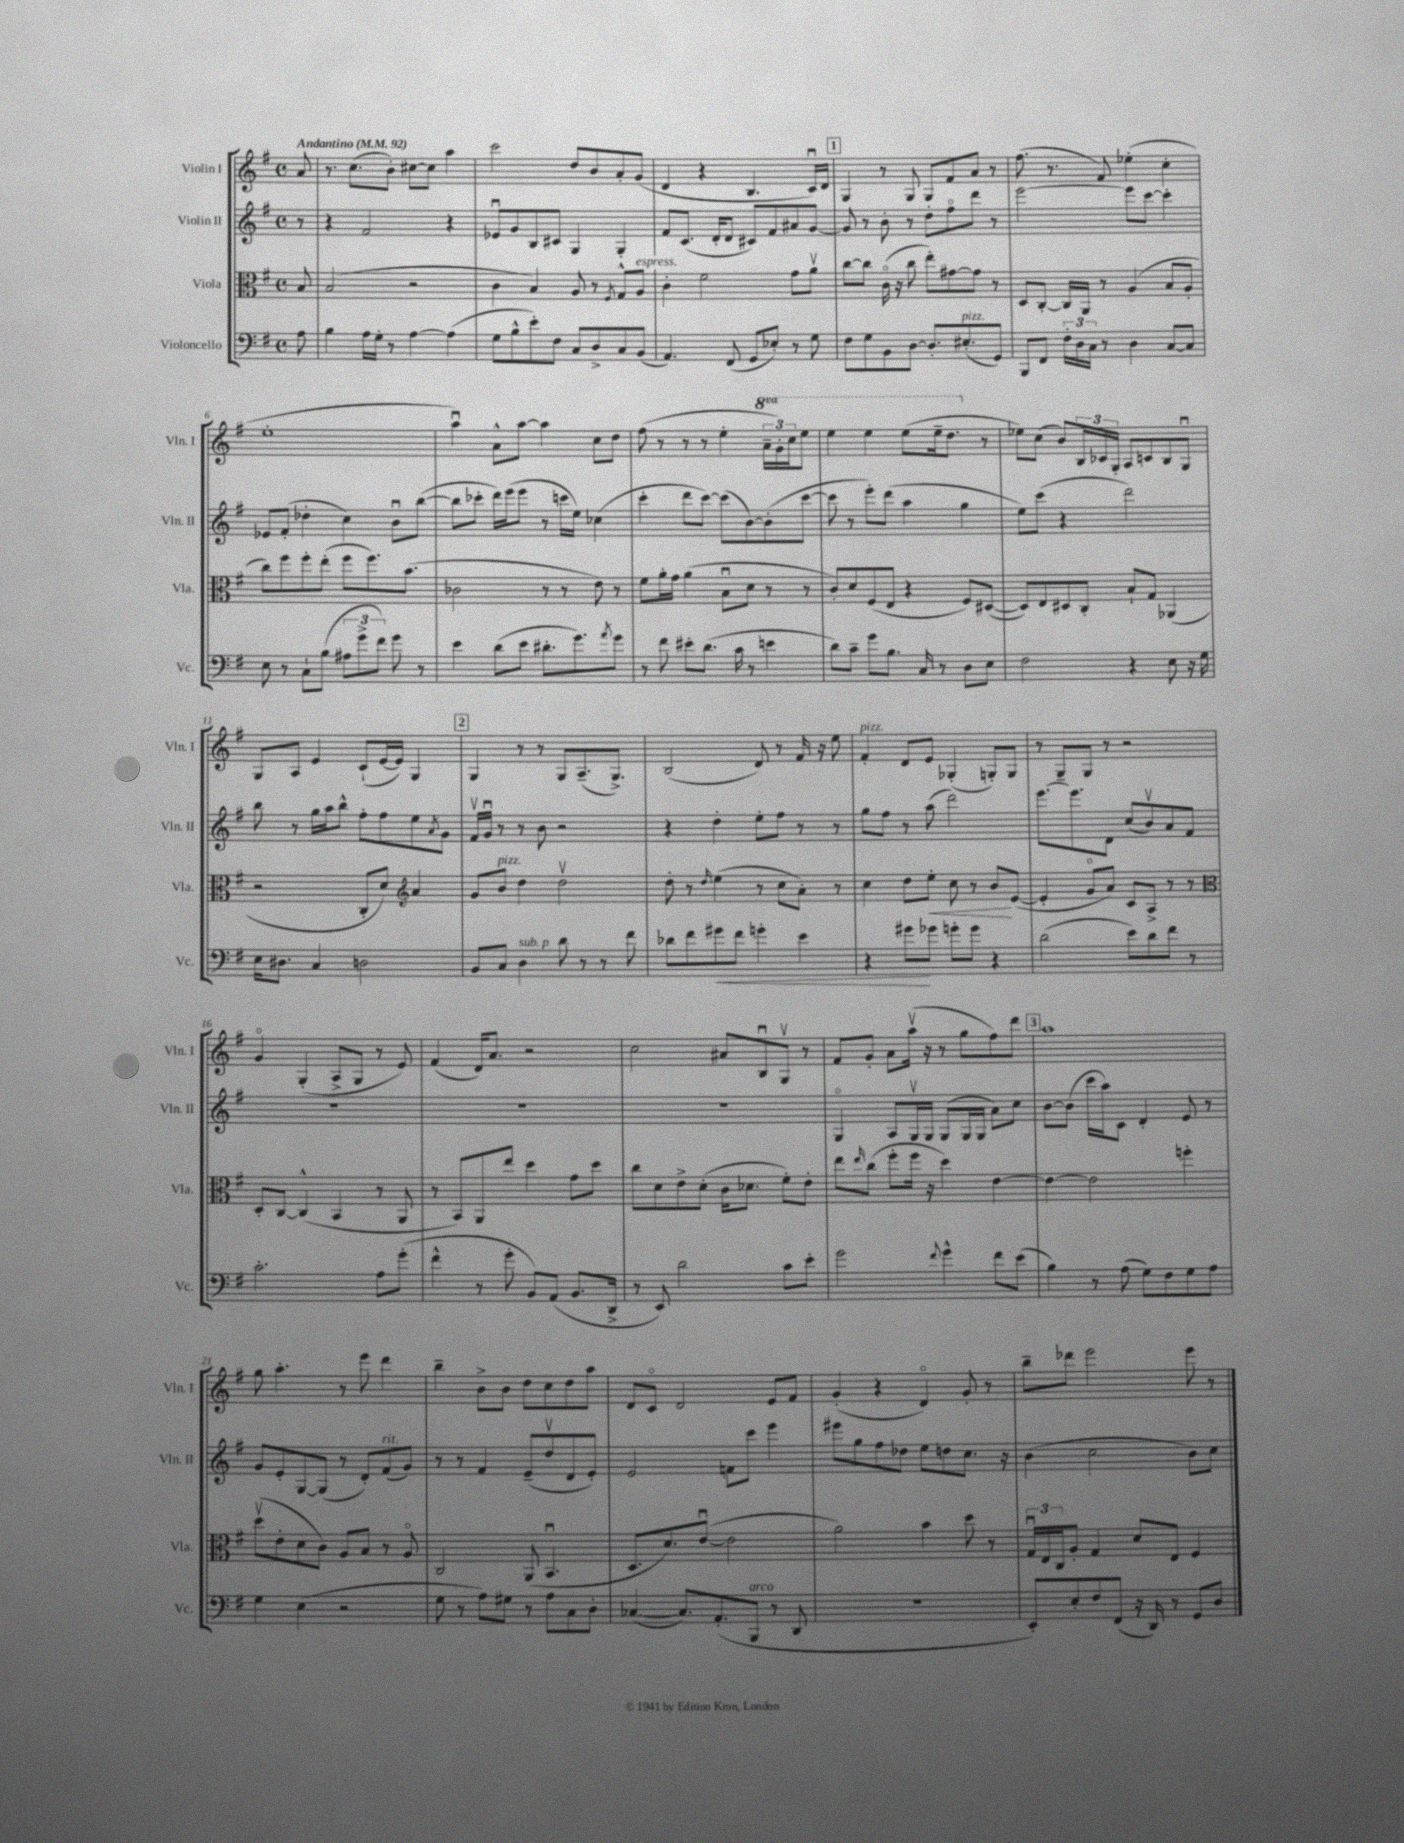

**kern	**dynam	**kern	**dynam	**kern	**kern
*part4	*part4	*part3	*part3	*part2	*part1
*staff4	*staff4	*staff3	*staff3	*staff2	*staff1
*I"Violoncello	*	*I"Viola	*	*I"Violin II	*I"Violin I
*I'Vc.	*	*I'Vla.	*	*I'Vln. II	*I'Vln. I
*clefF4	*	*clefC3	*	*clefG2	*clefG2
*k[f#]	*	*k[f#]	*	*k[f#]	*k[f#]
*M4/4	*	*M4/4	*	*M4/4	*M4/4
*met(c)	*	*met(c)	*	*met(c)	*met(c)
*MM92	*	*MM92	*	*MM92	*MM92
=	=	=	=	=	=
!	!	!	!	!	!LO:TX:a:B:t=Andantino
8A\	.	8B/	.	8r	8a/
=1	=1	=1	=1	=1	=1
4B\	.	(2B/	.	4r	8.r
.	.	.	.	.	(8.cc\L
16A\LL	.	.	.	2f#/	.
16G'\JJ	.	.	.	.	.
8r	.	.	.	.	8b'\J)
[4A\	.	2r	.	.	[8cc#X\L
.	.	.	.	.	8cc#\J]
(4A\]	.	.	.	4r	4aa\
=2	=2	=2	=2	=2	=2
8G\L	.	4c\	.	8e-Xu/L	2ccc\
8B^^\	.	.	.	8g/	.
8e'\)	.	4B/)	.	8B/	.
8F#\J	.	.	.	8c#X/J	.
8C/L	.	8A/	.	4G/	8dd/L
8D^/	.	8r	.	.	8b/
.	.	8qF#/	.	.	.
8C/	.	8G^^/L	.	4G'/	8a'/
!	!	!LO:TX:a:i:t=espress.	!	!	!
(8BB/J	.	8A/J	.	.	(8g/J
=3	=3	=3	=3	=3	=3
4.AA/)	.	4c'\	.	8f#/L	4d/
.	.	.	.	(8.c/J	.
.	.	2f#\	.	.	4r
.	.	.	.	16d'/KL	.
(8FF#/	.	.	.	8d/J	.
8GG/L	.	.	.	8c#X/L)	4.B/
8E-X'/J)	.	.	.	8f#/	.
8r	.	8g\L	.	8a#X/	.
8G\	.	8av\J	.	[8g/J	16cu/LL)
.	.	.	.	.	16d/JJ
!!LO:REH:place=s1:t=1
=4	=4	=4	=4	=4	=4
8F#\L	.	[8cc\L	.	8g/]	4G/
8G\	.	8cc\J]	.	8r	.
8BB\	.	(16c\	.	8b'\	8r
.	.	16r	.	.	.
[8D\J	.	8cc\	.	8r	8G/
8.D'/L]	.	8ee'\L)	.	8dd'\L	8G/L
.	.	[8g#X\	.	8ff#\	8f#/
!LO:TX:a:i:t=pizz.	!	!	!	!	!
(8.E#X'/	.	.	.	.	.
.	.	8g#\J]	.	8ddd\J	8a/J
8GG/J)	.	8r	.	8r	8r
=5	=5	=5	=5	=5	=5
8BBB/L	.	8D/L	.	[2eee\	(8.ff#\
8FF#/J	.	[8C'/J	.	.	.
.	.	.	.	.	8.r
24F#'\LL	.	16C/LL]	.	.	.
24D\	.	.	.	.	.
.	.	16AA/JJ	.	.	.
24C\JJ	.	.	.	.	.
8r	.	8r	.	.	8f#/)
4D\	.	(4A/	.	8eee\L]	(4ee-X'\
.	.	.	.	[8ccc\J	.
[8C/L	.	8B/L	.	4ccc'\]	4cc'\
8C/J]	.	8A'/J	.	.	.
!!LO:LB:g=z
=6	=6	=6	=6	=6	=6
8E\	.	8cc\L)	.	8e-X/L	1ee'
8r	.	8ff#\	.	(8f#'/J	.
8C`\L	.	8ff#'\	.	4dd-X'\	.
(8B\J	.	(8ee'\J	.	.	.
12A#X\L	.	8ff#\L	.	4cc\)	.
12g^\	.	.	.	.	.
.	.	8.ff#\)	.	.	.
12f#\J)	.	.	.	.	.
8g\	.	.	.	8bu\L	.
.	.	(8.b\J	.	.	.
8r	.	.	.	([8bb\J	.
=7	=7	=7	=7	=7	=7
4e\	.	2c-X\	.	8bb\L]	4aau\)
.	.	.	.	8ccc-X'\J	.
(8d\L	.	.	.	16ddd\LL)	8a^^\L
.	.	.	.	(16eee\J	.
8e\J	.	.	.	8eee\J	[8aa\J
8.d#X'\L	.	8r	.	8r	4aa\]
.	.	8r	.	16cccn\LL	.
8.g\)	.	.	.	16ee\JJ)	.
.	.	8e\)	.	(4cc-X\	8cc\L
8qa/	.	.	.	.	.
8g\J	.	8r	.	.	8dd\J
=8	=8	=8	=8	=8	=8
8r	.	8f#\L	.	4ccc'\	(8ff#\
8f#\	.	16a'\L	.	.	8r
.	.	16g\JJ	.	.	.
8e#X'\L	.	(4a\	.	8ddd\L	8r
(8.d\J	.	.	.	[8ccc\J)	8r
.	.	8Bu\L	.	(8ccc\L]	4ee'\
16c\	.	.	.	.	.
8r	.	8d\J	.	[8b\)	.
*	*	*	*	*	*8va
4en\	.	8r	.	(8b'\]	24aa~\LL
.	.	.	.	.	24gg'\)
.	.	.	.	.	24ccc\J
.	.	8r	.	[8ccc\J	8eee\J
=9	=9	=9	=9	=9	=9
8d\L)	.	8c'/L)	.	8ccc\]	4eee\
8c~\J	.	8d/	.	8r	.
8g\L	.	(8F#/	.	8eee'\L)	4eee\
8.B\J	.	8E/J	.	(8ddd\J	.
.	.	4r	.	4aa\	(8eee\L
16C/	.	.	.	.	.
8r	.	.	.	.	16eee~\k
.	.	.	.	.	8.ddd\J
8D\L	.	8F#/L)	.	4gg\	.
*	*	*	*	*	*X8va
8E\J	.	([8D#X/J	.	.	8r
=10	=10	=10	=10	=10	=10
2F#\	.	8D#/L])	.	8ee\L)	8ee-X\L)
.	.	8E/	.	(8ccc\J	(8cc\J
.	.	8D#X/	.	4r	8b/L)
.	.	8C'/J	.	.	24B/L
.	.	.	.	.	24c-X/
.	.	.	.	.	24G'/JJ
4r	.	8B`/L	.	2ddd\)	8A/L
.	.	8G/J	.	.	8cn/
8E\	.	(4AA-X/	.	.	8B/
16r	.	.	.	.	8Gu/J
16G\	.	.	.	.	.
!!LO:LB:g=z
=11	=11	=11	=11	=11	=11
16E\KL	.	2r	.	8bb\	8G/L
8.D#X\J	.	.	.	.	.
.	.	.	.	8r	8A/J
4C/	.	.	.	16gg\LL	4e/
.	.	.	.	16aa\J	.
.	.	.	.	8bb^^\J	.
2Dn\	.	8C'/L	.	8ff#'\L	(8c`/L
.	.	8d/J)	.	8ff#\	[16e/L
.	.	.	.	.	16e/JJ])
*	*	*clefG2	*	*	*
.	.	4a/	.	8ee\	4G/
.	.	.	.	8qa/	.
.	.	.	.	8g\J	.
!!LO:REH:place=s1:t=2
=12	=12	=12	=12	=12	=12
8BB/L	.	8g/L	.	16f#v/LL	4G/
.	.	.	.	16gu/JJ	.
!	!	!LO:TX:a:i:t=pizz.	!	!	!
8C/J	.	8b/J	.	8r	.
!LO:TX:a:i:t=sub. p	!	!	!	!	!
4D\	.	4dd\	.	8r	8r
.	.	.	.	8b\	8r
8d\	.	2ddv\	.	2r	8G/L
8r	.	.	.	.	(8.A~/
8r	.	.	.	.	.
.	.	.	.	.	8.G^/J)
8f#\	.	.	.	.	.
=13	=13	=13	=13	=13	=13
8d-X\L	.	8dd'\	.	4r	(2B/
8f#\	.	8r	.	.	.
.	.	16qqdd/	.	.	.
!	!LO:HP:b	!	!	!	!
8g#X\	<	(4ee\	.	4dd'\	.
8f#\J	.	.	.	.	.
4gn'\	.	8r	.	8ee'\L	8d/)
.	.	8cc\L	.	8ff#\J	8r
4e\	.	8a'\J)	.	8r	16f#/
.	.	.	.	.	16r
.	.	8r	.	8r	8ee\
=14	=14	=14	=14	=14	=14
!	!	!	!	!	!LO:TX:a:i:t=pizz.
4r	.	4cc\	.	8gg\L	4f#'/
.	.	.	.	8ff#\J	.
8g#X\L	.	8dd\L	.	8r	8d/L
!	!	!	!LO:HP:b	!	!
8g-X\J	[	8ee'\J	<	(8aa\	8e/J
8gn'\L	.	8cc\	.	2ddd\)	(4G-X'/
8g\J	.	8r	.	.	.
4r	.	8b/L	.	.	8Gn'/L)
.	.	([8e/J	[	.	8G/J
=15	=15	=15	=15	=15	=15
(2d\	.	4e'/]	.	[8.eee\L	8r
.	.	.	.	.	8G~/L
.	.	.	.	8.eee\]	.
.	.	8g/L	.	.	8G/J
.	.	8a/J)	.	8d\J	8r
8e\L)	.	8c/L	.	(8cc/L	2r
8d\	.	8A^/J	.	8bv/)	.
8f#\J	.	8r	.	8a/	.
8r	.	8r	.	8f#/J	.
!!LO:LB:g=z
=16	=16	=16	=16	=16	=16
*	*	*clefC3	*	*	*
2.c'\	.	8D'/L	.	1r	4g/
.	.	[8C/J	.	.	.
.	.	(4C^^/]	.	.	(4G'/
.	.	4BB/	.	.	8A^/L
.	.	.	.	.	8G/J
8A\L	.	8r	.	.	8r
(8g'\J	.	8AA/	.	.	8e/)
=17	=17	=17	=17	=17	=17
4f#^^\	.	8r	.	1r	(4f#/
.	.	8BB/L)	.	.	.
8r	.	8AA/	.	.	16d/KL)
.	.	.	.	.	8.a/J
8g'\	.	8ee/J	.	.	.
8BB/L)	.	4dd\	.	.	2r
(8AA/J	.	.	.	.	.
8.BB/L	.	8g\L	.	.	.
.	.	8dd\J	.	.	.
16DD^/Jk	.	.	.	.	.
=18	=18	=18	=18	=18	=18
8r	.	8cc\L	.	1r	2cc\
8EE/)	.	8d\	.	.	.
2d\	.	8e^\	.	.	.
.	.	(8d'\J	.	.	.
.	.	16c\KL	.	.	8a#X/L
.	.	8.d-X\J	.	.	.
.	.	.	.	.	8Bu/
8c\L	.	8f#'\L)	.	.	8Gv/J
8e'\J	.	8e'\J	.	.	8r
=19	=19	=19	=19	=19	=19
2g\	.	8ee\L	.	4G/	8f#/L
.	.	16qqee/	.	.	.
.	.	(8cc\J	.	.	8g'/J
.	.	8ff#'\L	.	8A/L	8a\L
.	.	16ff#\Jk	.	16Gv/L	(16aav\Jk
.	.	16r	.	16G/JJ	16r
8qqf#/	.	.	.	.	.
4g^^\	.	4dd\)	.	(8G/L	8r
.	.	.	.	16G/L	8gg\L
.	.	.	.	16G/JJ	.
8f#\L	.	[4e\	.	8a\L)	8ff#\)
(8e\J	.	.	.	8cc\J	8ddd\J
!!LO:REH:place=s1:t=3
=20	=20	=20	=20	=20	=20
4B\)	.	4e\_	.	[8b\L	1aa
.	.	.	.	(8b\J]	.
8r	.	2e\]	.	16ccc\LL	.
.	.	.	.	16aa\J)	.
(8A\	.	.	.	8c\J	.
8G\L)	.	.	.	4d'/	.
8F#\	.	.	.	.	.
8G\	.	4ffn'\	.	8e/	.
8A\J	.	.	.	8r	.
!!LO:LB:g=z
=21	=21	=21	=21	=21	=21
4G\	.	(8ddv\L	.	8g/L	8gg\
.	.	8e'\	.	8e'/	4.aa'\
(4E\	.	8d\	.	[8G/	.
.	.	8c\J)	.	(8G/J]	.
2r	.	8A/L	.	8r	8r
.	.	8B/J	.	8d'/L)	8eee\
!	!	!	!	!LO:TX:a:i:t=rit.	!
.	.	8r	.	(8f#/	4ddd\
.	.	8A/	.	8g/J)	.
=22	=22	=22	=22	=22	=22
8G\	.	2C/	.	8r	4bb~\
8r	.	.	.	8r	.
8A\L)	.	.	.	4f#/	8b^\L
8G#X\J	.	.	.	.	8b\J
8r	.	(8AA/	.	(8e~/L	8dd\L
8A\L	.	4.BBu/	.	8ddv/	8cc\
8C\	.	.	.	8d/	8dd\
8D'\J	.	.	.	8e'/J)	8aa\J
=23	=23	=23	=23	=23	=23
([4C-X/	.	8.D/L	.	2e/	8d/L
.	.	.	.	.	8c/J
.	.	8.d/)	.	.	.
8.C-/L])	.	.	.	.	2d/
.	.	([8eu/J	.	.	.
(8.AA'/	.	.	.	.	.
.	.	2e\]	.	8fn\L	.
!LO:TX:a:i:t=arco	!	!	!	!	!
8BBB/J	.	.	.	8ccc\J	.
8r	.	.	.	4eee\	8e/L
8DD/	.	.	.	.	8f#/J
=24	=24	=24	=24	=24	=24
1r	.	2a\)	.	8eee#X\L	(4g'/
.	.	.	.	8gg\	.
.	.	.	.	8ff#\	4r
.	.	.	.	8dd-X\J	.
.	.	4b\	.	8ee\L	4d/)
.	.	.	.	8ddn\	.
.	.	8dd\	.	8.cc\J	8g'/
.	.	8r	.	.	8r
.	.	.	.	16r	.
=25	=25	=25	=25	=25	=25
8EE'/L)	.	24Gu/LL	.	(4b\	8bb~\L
.	.	24E/	.	.	.
.	.	24C/J	.	.	.
8E'/	.	8A'/J	.	.	8ddd-X\J
8F#/	.	4G/	.	2cc\	2eee\
(8FF#/J	.	.	.	.	.
16r	.	8d/L	.	.	.
16DD/)	.	.	.	.	.
8r	.	8E/J	.	.	.
8GG/L	.	4F#/	.	8b\L)	8eee\
8D/J	.	.	.	8cc\J	8r
==	==	==	==	==	==
*-	*-	*-	*-	*-	*-
